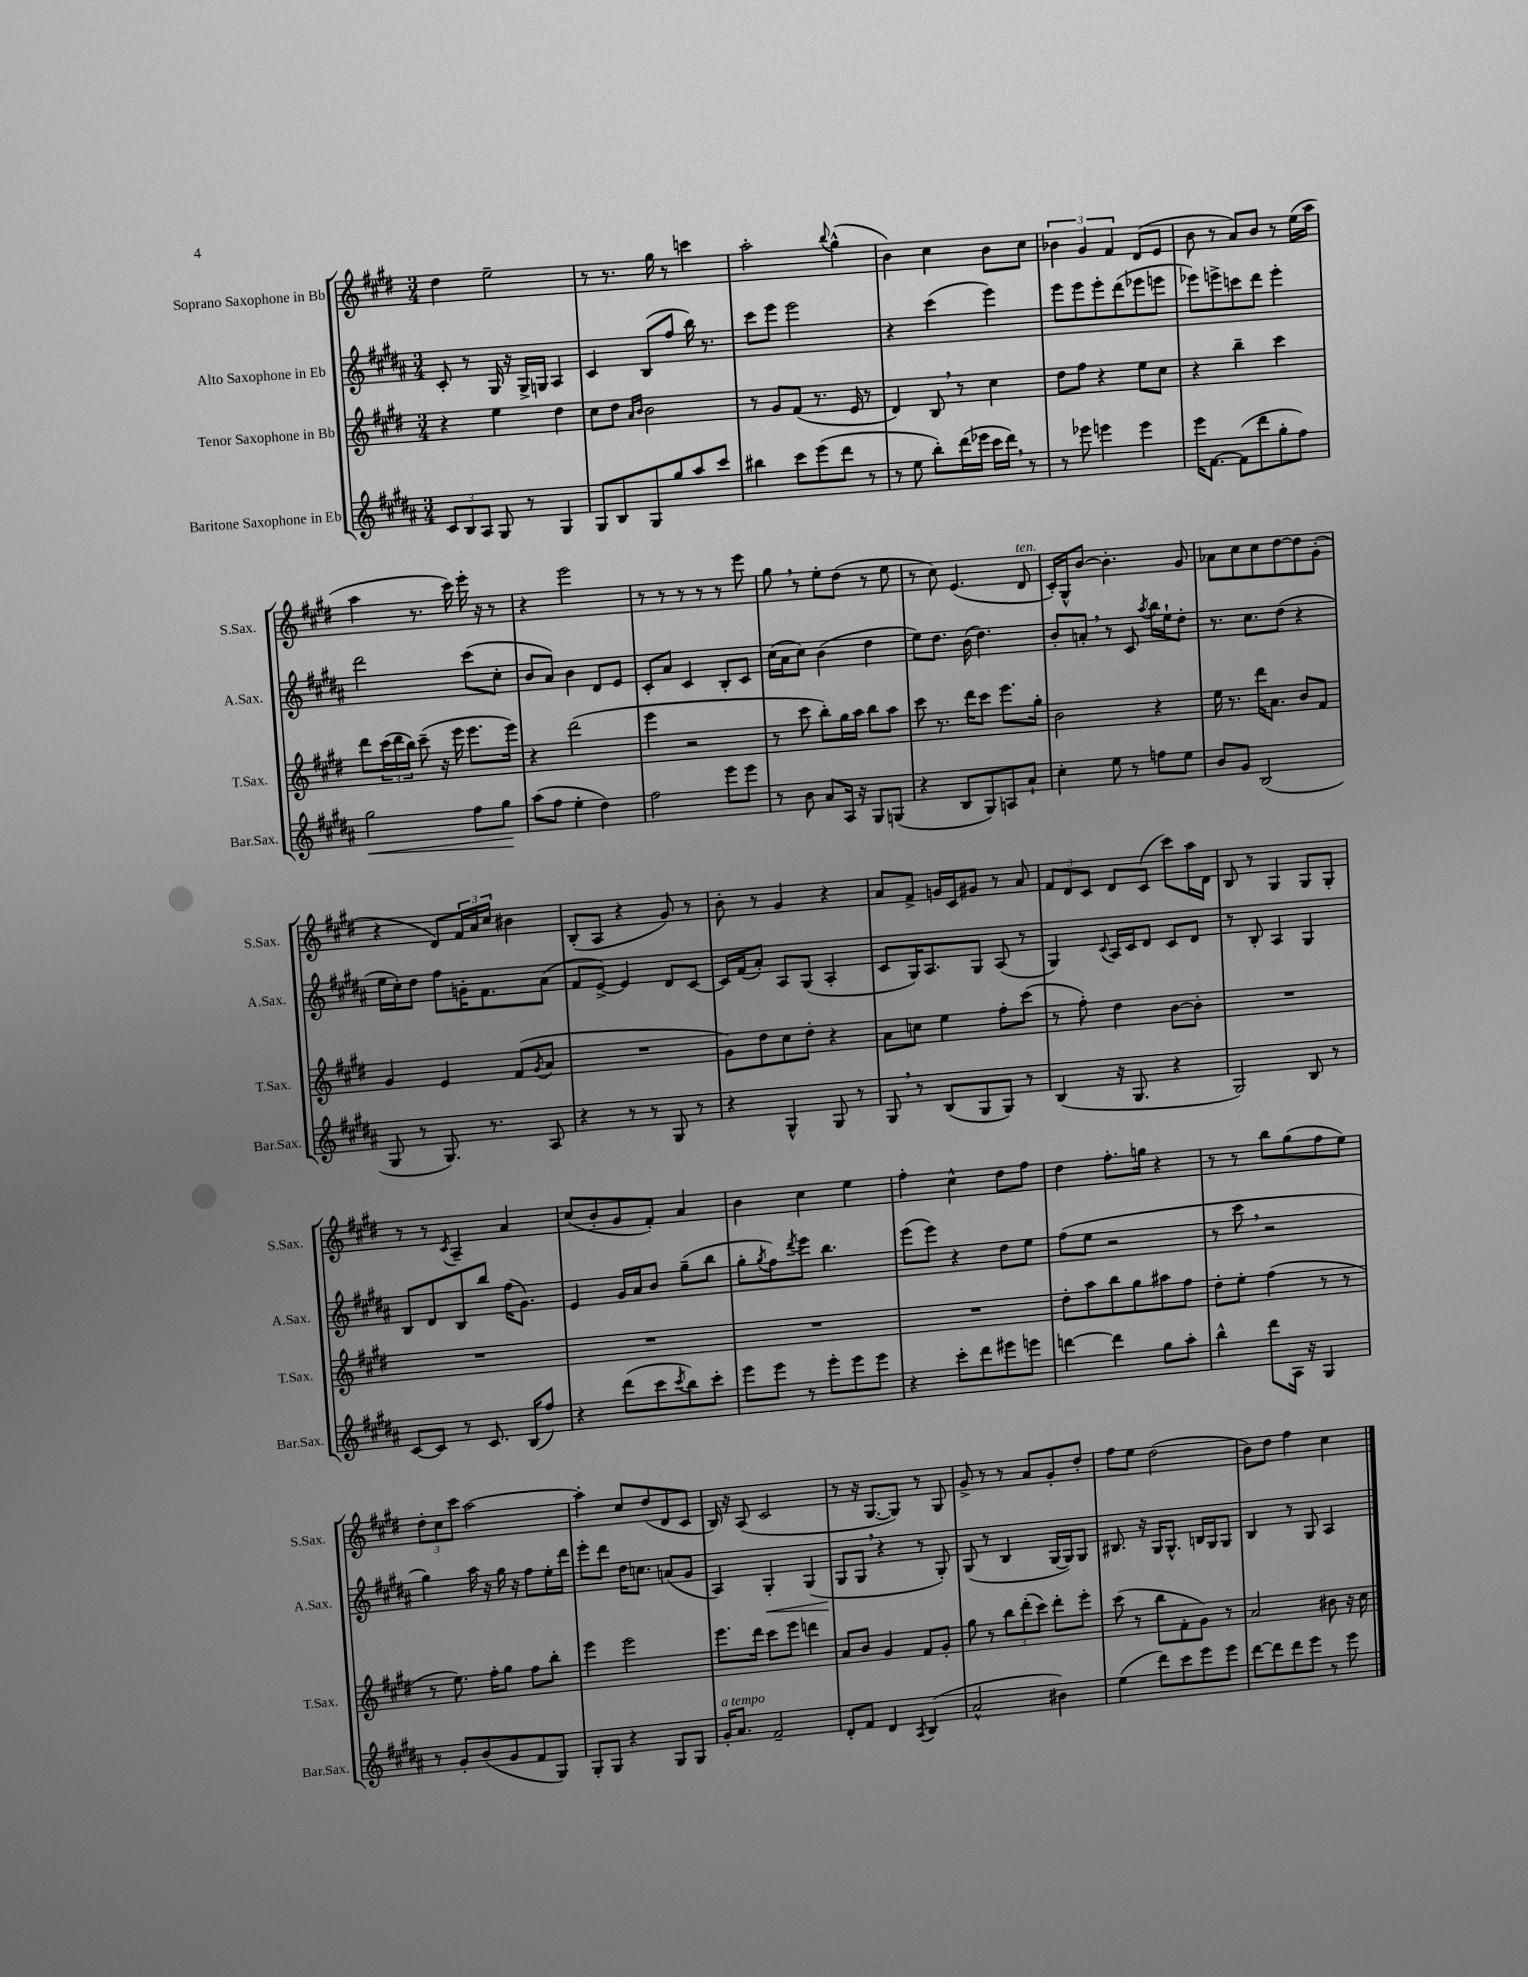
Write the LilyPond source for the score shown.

<<
\new StaffGroup <<
\new Staff = "s0" \with { instrumentName = "Soprano Saxophone in Bb" shortInstrumentName = "S.Sax." } {
    \clef treble \key e \major \numericTimeSignature \time 3/4
    dis''4 e''2-- |
    r8 r8. gis''16 r8 c'''4 |
    a''2-. \appoggiatura { b''8 } gis''4-^( |
    b'4) cis''4 b'8 cis''8 |
    \tuplet 3/2 { bes'4 gis'4 fis'4 } dis'8( e'8 |
    b'8 r8 a'8) b'8 r8 e''16( a''16 |
    a''4 r8. cis'''16) e'''16-. r16 r8 |
    r4 e'''2 |
    r8 r8 r8 r8 r8 e'''8 |
    gis''8 \breathe r8 e''8-. dis''8( r8 e''8 |
    r8 cis''8) e'4.( dis'8^\markup { \italic "ten." } |
    cis'16-.) gis16-^ b'8~ b'4.-. gis'8 |
    aes'8 cis''8 cis''8 dis''8~ dis''8 gis'8-.( |
    r4 dis'8) \tuplet 3/2 { fis'16 a'16 cis''16 } bis'4 |
    b8-.( a8 r4 gis'8) r8 |
    b'8-. r8 gis'4 r4 |
    a'8 fis'8-> g'16 cis'16 gis'8 r8 a'8 |
    \tuplet 3/2 { fis'8 dis'8 cis'8 } dis'8 cis'8( cis'''8) a''16 dis'16 |
    b8 r8 gis4 gis8 gis8-. |
    r8 r8 \acciaccatura { cis'8 } a4-- a'4 |
    cis''8( b'8-. gis'8 fis'8-.) a'4 |
    b'4 cis''4 e''4 |
    fis''4-. cis''4-^ dis''8 fis''8 |
    dis''4 fis''8.-. g''16 r4 |
    r8 r8 b''8 gis''8( fis''8 e''8) |
    \tuplet 3/2 { dis''8-. cis''8 cis'''8 } a''2~ |
    a''4-. cis''8 dis''8( dis'8 cis'8 |
    b16) r16 a8( cis'2 |
    r8 r16 gis8.~ gis8) r8 gis8 |
    gis'8-> r8 r8 a'8 gis'8-. dis''8-. |
    fis''8 e''8 dis''2( |
    b'8) dis''8 fis''4 cis''4 \bar "|." |
}
\new Staff = "s1" \with { instrumentName = "Alto Saxophone in Eb" shortInstrumentName = "A.Sax." } {
    \clef treble \key b \major \numericTimeSignature \time 3/4
    cis'8-. r8 gis16 r16 gis16-> g16 ais4 |
    cis'4 b8( fis''8 b''16) r8. |
    cis'''8 e'''8 e'''2 |
    r4 cis'''4( e'''4) |
    e'''8 e'''8 e'''8-. dis'''8( ees'''8 e'''8 |
    ees'''8) e'''8-> c'''8 dis'''8 e'''4-. |
    dis'''2 cis'''8( cis''8-. |
    b'8 ais'8) b'4 dis'8 e'8 |
    cis'8-. ais'8 cis'4 b8-. cis'8 |
    cis''16( ais'16 cis''8) b'4( dis''4 |
    e''8) dis''8. b'16( dis''4.) |
    b'8-. a'8-. \breathe r8 cis'8 \acciaccatura { ais''8 } b''16 e''16-! dis''8-. |
    r8. cis''8. dis''8( r4 |
    e''16 cis''16-.) dis''8 fis''8 g'16-. fis'8. ais'8( |
    fis'8 e'8~->) e'4 dis'8 cis'8~ |
    cis'16 fis'16( ais'8-.) ais8 gis8( ais4-. |
    cis'8 gis16) ais8. gis8 ais8( r8 |
    gis4) \appoggiatura { cis'8 } ais16 cis'16 dis'8 cis'8 dis'8 |
    r8 b8-. ais4 gis4 |
    b8 dis'8 b8 b''8 fis''16( gis'8.) |
    e'4 gis'16 ais'16 b'8 gis''8--( b''8 |
    gis''8-. \acciaccatura { gis''8 } fis''8) \acciaccatura { dis'''8 } e'''8 b''4. |
    e'''8( e'''8) r4 dis''8 e''8 |
    fis''8( e''8 r2 |
    r8 cis'''8 \breathe r2 |
    gis''4) ais''16 r16 gis''16 r16 fis''8 e''16-. dis'''16 |
    e'''8-. dis'''8 dis''16 c''8. a'8( gis'8 |
    ais4) gis4-.\< gis4( |
    gis8\! gis8 \breathe r4 r8 gis8-.) |
    gis8( r8 b4 gis16~ gis16) gis8 |
    bis8. r16 gis16 gis8.-^ b16 gis16 gis8 |
    b4 r8 gis8 ais4 \bar "|." |
}
\new Staff = "s2" \with { instrumentName = "Tenor Saxophone in Bb" shortInstrumentName = "T.Sax." } {
    \clef treble \key e \major \numericTimeSignature \time 3/4
    r4 e''4 dis''4 |
    cis''8 dis''8 \grace { a'16 b'16 } b'2 |
    r8 gis'8 fis'8( r8. e'16 r8 |
    dis'4) b8 \breathe r8 cis''4 |
    dis''8 fis''8 r4 e''8 cis''8 |
    r4 b''4-- cis'''4 |
    dis'''8 \tuplet 3/2 { cis'''16( dis'''16 b''16) } cis'''8--( r16 e'''16 e'''8. e'''16) |
    r4 dis'''2( |
    e'''4 r2 |
    r8 cis'''8 b''8-.) gis''16 a''16 b''8 a''8 |
    cis'''8 r8. dis'''16 cis'''8 e'''8. gis''16-. |
    b'2 r4 |
    e''16 r8. dis'''16 a'8. b'8 fis'8 |
    gis'4 e'4 fis'8( \acciaccatura { gis'8 } a'8 |
    R2. |
    gis'8) dis''8 cis''8 dis''8-. r4 |
    a'8 c''8 e''4 fis''8-. cis'''8( |
    r8 fis''8-.) dis''4 b'8~ b'8-. |
    R2. |
    R2. |
    R2. |
    R2. |
    R2. |
    dis''8-. a''8 b''8 gis''8 ais''8 fis''8 |
    dis''8-. e''8-. fis''4( r8 r8 |
    r8 e''8.) fis''16-. gis''8 fis''8 b''8-. |
    e'''4 e'''2 |
    e'''8. dis'''16 cis'''8 e'''8 d'''4 |
    a'8 b'8 gis'4 fis'8 gis'8-. |
    gis''8 r8 \tuplet 3/2 { b''8 dis'''8-.( cis'''8) } dis'''8-. e'''8-. |
    cis'''8( r8 b''8 fis'8-. gis'8) r8 |
    a'2 bis'8 r16 cis''16 \bar "|." |
}
\new Staff = "s3" \with { instrumentName = "Baritone Saxophone in Eb" shortInstrumentName = "Bar.Sax." } {
    \clef treble \key b \major \numericTimeSignature \time 3/4
    \tuplet 3/2 { cis'8 b8 ais8 } gis8 r8 gis4 |
    gis8 b8 gis8 gis''8 ais''8 cis'''8 |
    bis''4 cis'''8 e'''8( dis'''8 r8 |
    r8 e''8 b''8-.) dis'''16( ees'''16 cis'''16 dis'''16) \breathe r8 |
    r8 ees'''8 e'''4 e'''4 |
    e'''16 fis'8.~ fis'8( dis'''8 gis''8-. fis''8) |
    gis''2\< fis''8 gis''8\! |
    ais''8( fis''8 e''4-. dis''4) |
    fis''2 e'''8 e'''8 |
    r8 b'8 ais'8 ais16 r16 gis8 g8( |
    r4 b8 gis8) a8 ais'8-! |
    cis''4-. e''8 r8 f''8 e''8 |
    b'8 gis'8 b2( |
    gis8 r8 gis8.) r8. ais8 |
    r4 r8 r8 gis8 r8 |
    r4 gis4-^ gis8 r8 |
    gis8 \breathe r8 b8( gis8 gis8) r8 |
    b4( r16 gis8. r4 |
    gis2) b8 r8 |
    cis'8~ cis'8 r8 cis'8. b16( fis''8) |
    r4 dis'''8( cis'''8 \acciaccatura { cis'''8 } b''8) cis'''8-. |
    e'''8 e'''8 r8 e'''8-. e'''8 e'''8 |
    r4 cis'''8-. dis'''8 eis'''8 e'''8 |
    d'''4~ d'''4 gis''8 ais''8-. |
    b''4-^ dis'''8 ais16 r16 gis4 |
    r8 gis'8-. b'8( gis'8 fis'8 gis8) |
    gis8-. gis8 r4 gis8 gis8 |
    gis'16-.^\markup { \italic "a tempo" } ais'8. fis'2-- |
    dis'8-. fis'8 dis'4 \acciaccatura { ais8 } b4( |
    ais'2-^ bis'4) |
    e''4( dis'''8) cis'''8 e'''8 e'''8 |
    dis'''8~ dis'''8 dis'''8 e'''8 r8 e'''8 \bar "|." |
}
>>
>>
\layout { \context { \Score \remove "Bar_number_engraver" } }
